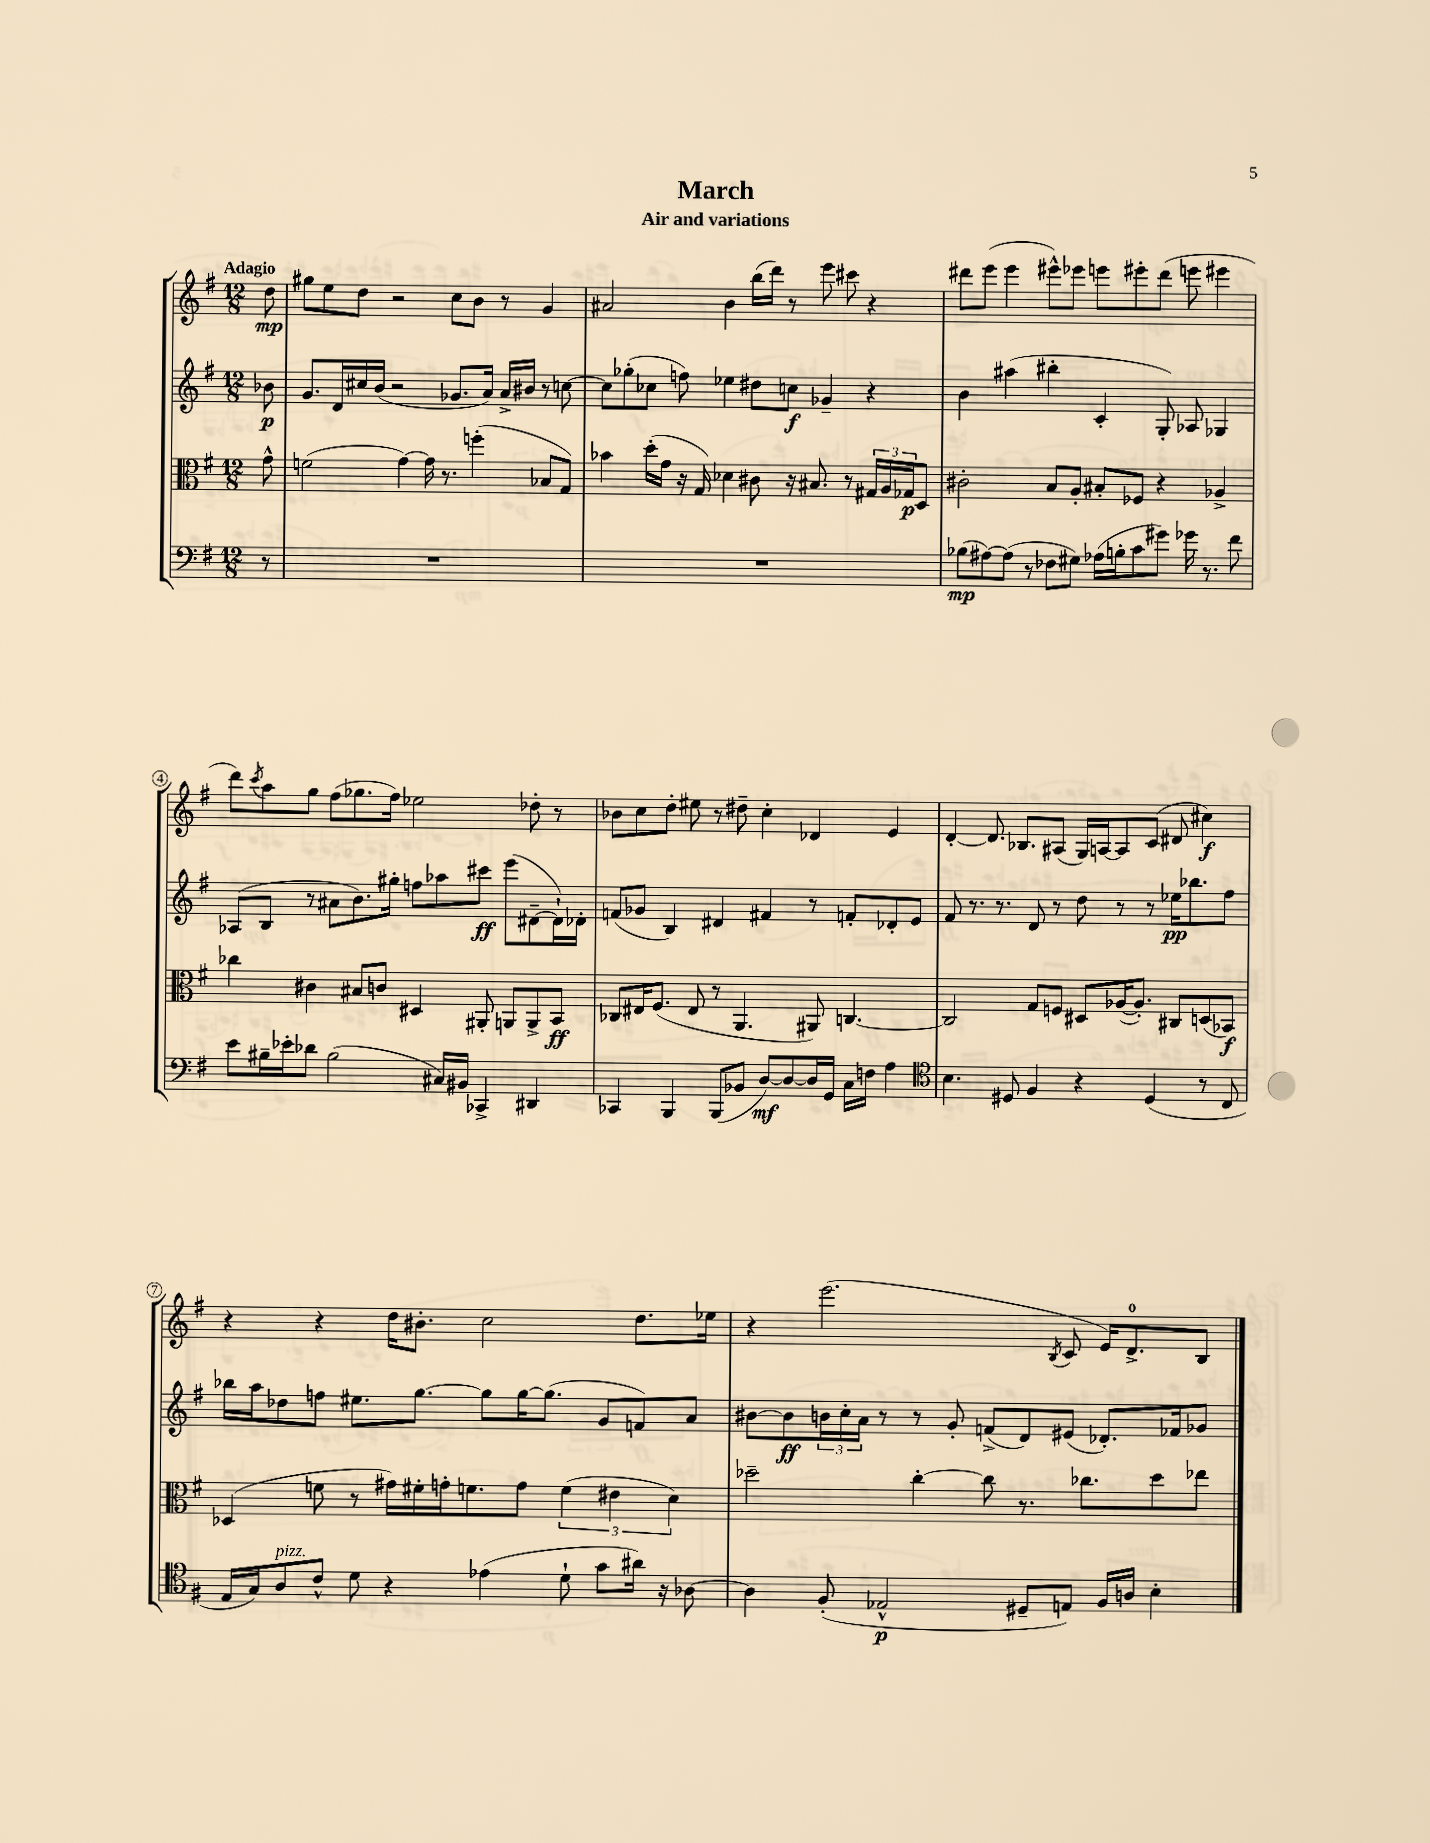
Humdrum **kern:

**kern	**dynam	**kern	**dynam	**kern	**dynam	**kern	**dynam
*part4	*part4	*part3	*part3	*part2	*part2	*part1	*part1
*staff4	*staff4	*staff3	*staff3	*staff2	*staff2	*staff1	*staff1
*clefF4	*	*clefC3	*	*clefG2	*	*clefG2	*
*k[f#]	*	*k[f#]	*	*k[f#]	*	*k[f#]	*
*M12/8	*	*M12/8	*	*M12/8	*	*M12/8	*
=	=	=	=	=	=	=	=
!	!	!	!	!	!	!LO:TX:a:B:t=Adagio	!
8r	.	8g^^\	.	8b-X\	p	8dd\	mp
=1	=1	=1	=1	=1	=1	=1	=1
1.r	.	(2fn\	.	8.g/L	.	8gg#X\L	.
.	.	.	.	.	.	8ee\	.
.	.	.	.	16d/L	.	.	.
.	.	.	.	16cc#X/	.	8dd\J	.
.	.	.	.	(16b/JJ	.	.	.
.	.	.	.	2r	.	2r	.
.	.	[4g\)	.	.	.	.	.
.	.	16g\]	.	.	.	.	.
.	.	8.r	.	.	.	.	.
.	.	.	.	8.g-X/L	.	8cc\L	.
.	.	(4ffn'\	.	.	.	8b\J	.
.	.	.	.	16a/Jk)	.	.	.
.	.	.	.	16a^/LL	.	8r	.
.	.	.	.	16b#X/JJ	.	.	.
.	.	8B-X/L	.	8r	.	4g/	.
.	.	8G/J)	.	[8ccn\	.	.	.
=2	=2	=2	=2	=2	=2	=2	=2
1.r	.	4b-X\	.	8cc\L]	.	2a#X/	.
.	.	.	.	(8gg-X'\	.	.	.
.	.	(16dd'\LL	.	8cc-X\J	.	.	.
.	.	16g\JJ	.	.	.	.	.
.	.	16r	.	8ffn\)	.	.	.
.	.	16G/)	.	.	.	.	.
.	.	4d-X\	.	4ee-X\	.	4b\	.
.	.	8c#X\	.	8dd#X\L	.	(16bb\LL	.
.	.	.	.	.	.	16ddd\JJ)	.
.	.	16r	.	8ccn\J	f	8r	.
.	.	8.B#X/	.	.	.	.	.
.	.	.	.	4g-X~/	.	8eee\	.
.	.	8r	.	.	.	8ccc#X\	.
.	.	24G#X/LL	.	4r	.	4r	.
.	.	24A/	.	.	.	.	.
.	.	24G-X/J	p	.	.	.	.
.	.	8D/J	.	.	.	.	.
=3	=3	=3	=3	=3	=3	=3	=3
(8B-X\L	mp	2c#X'\	.	4b\	.	8ddd#X\L	.
[8A#X\)	.	.	.	.	.	(8eee\J	.
(8A#\J]	.	.	.	(4aa#X\	.	4eee\	.
8r	.	.	.	.	.	.	.
8F-X\L	.	8B/L	.	4bb#X'\	.	8eee#X^^\L)	.
8G#X\J)	.	8A'/J	.	.	.	8eee-X\J	.
(16A-X\LL	.	8B#X'/L	.	4c'/	.	8eeen\L	.
16Bn'\J	.	.	.	.	.	.	.
8c\	.	8F-X/J	.	.	.	8eee#X'\	.
8g#X\J)	.	4r	.	8G'/)	.	(8ddd#\J	.
16g-X\	.	.	.	8A-X/	.	8eeen\	.
8.r	.	.	.	.	.	.	.
.	.	4A-X^/	.	4G-X/	.	4eee#X\	.
8f#\	.	.	.	.	.	.	.
!!LO:LB:g=z
=4	=4	=4	=4	=4	=4	=4	=4
8e\L	.	4cc-X\	.	(8A-X/L	.	8ddd\L)	.
.	.	.	.	.	.	8qccc/	.
16B#X~\L	.	.	.	8B/J	.	8aa\	.
16e-X'\J	.	.	.	.	.	.	.
8d-X\J	.	4c#X\	.	8r	.	8gg\J	.
(2B#\	.	.	.	8a#X\L	.	(8ff#\L	.
.	.	8B#X/L	.	8.b\)	.	8.gg-X\	.
.	.	8cn/J	.	.	.	.	.
.	.	.	.	16gg#X'\Jk	.	16ff#\Jk)	.
.	.	4D#X/	.	8ffn\L	.	2ee-X\	.
16C#X/LL)	.	.	.	8aa-X\	.	.	.
16BB#X/JJ	.	.	.	.	.	.	.
4CC-X^/	.	8AA#X'/	.	8ccc#X\J	ff	.	.
.	.	8AAn/L	.	(8eee\L	.	.	.
4DD#X/	.	8AA^/	.	[8d#X~\	.	8dd-X'\	.
.	.	8BB/J	ff	16d#`\L])	.	8r	.
.	.	.	.	16d-X'\JJ	.	.	.
=5	=5	=5	=5	=5	=5	=5	=5
4CC-X/	.	8C-X/L	.	(8fn/L	.	8b-X\L	.
.	.	16E#X/K	.	8g-X/J	.	8cc\	.
.	.	(8.F#/J	.	.	.	.	.
4BBB/	.	.	.	4B/)	.	8dd'\J	.
.	.	8E#/	.	.	.	8ee#X\	.
(8BBB/L	.	8r	.	4d#X/	.	8r	.
8BB-X/J	.	4.AA/	.	.	.	8dd#X~\	.
[8D/L)	mf	.	.	4f#X/	.	4cc'\	.
8D/_	.	.	.	.	.	.	.
16D/L]	.	8AA#X/)	.	8r	.	4d-X/	.
16GG/JJ	.	.	.	.	.	.	.
16C\LL	.	[4.Cn/	.	8fn'/L	.	.	.
16Fn\JJ	.	.	.	.	.	.	.
4A\	.	.	.	8d-X'/	.	4e/	.
.	.	.	.	8e/J	.	.	.
=6	=6	=6	=6	=6	=6	=6	=6
*clefC4	*	*	*	*	*	*	*
4.B\	.	2C/]	.	8f#/	.	[4d'/	.
.	.	.	.	8.r	.	.	.
.	.	.	.	.	.	8.d/]	.
.	.	.	.	8.r	.	.	.
8D#X/	.	.	.	.	.	.	.
.	.	.	.	.	.	8.B-X/L	.
4F#/	.	8G/L	.	8d/	.	.	.
.	.	8Fn/J	.	8r	.	(8A#X/J	.
4r	.	8D#X/L	.	8dd\	.	16G/LL)	.
.	.	.	.	.	.	[16An/J	.
.	.	([16A-X/K	.	8r	.	8A/]	.
.	.	8.A-'/J])	.	.	.	.	.
(4D#/	.	.	.	8r	.	(8c/J	.
.	.	8C#X/L	.	16ee-X\KL	pp	8d#X/	.
.	.	.	.	8.bb-X\	.	.	.
8r	.	(8Dn/	.	.	.	4cc#X\)	f
8C/	.	8BB-X/J)	f	8ff#\J	.	.	.
!!LO:LB:g=z
=7	=7	=7	=7	=7	=7	=7	=7
16E/LL	.	(4D-X/	.	16bb-X\LL	.	4r	.
16G/J)	.	.	.	16aa\J	.	.	.
!LO:TX:a:i:t=pizz.	!	!	!	!	!	!	!
8A/	.	.	.	8dd-X\	.	.	.
8c^^/J	.	8fn\	.	8ffn\J	.	4r	.
8d\	.	8r	.	8.ee#X\L	.	.	.
4r	.	16g#X\LL)	.	.	.	16dd\KL	.
.	.	16f#X'\	.	[8.gg\J	.	8.b#X'\J	.
.	.	16gn'\J	.	.	.	.	.
.	.	8.fn\	.	.	.	.	.
(4e-X\	.	.	.	8gg\L]	.	2cc\	.
.	.	8g\J	.	[16gg\K	.	.	.
.	.	.	.	(8.gg\J]	.	.	.
8d`\	.	(6f\	.	.	.	.	.
8g\L	.	.	.	8g/L	.	.	.
.	.	6e#X\	.	.	.	.	.
16a#X\Jk)	.	.	.	8fn/)	.	8.dd\L	.
16r	.	.	.	.	.	.	.
.	.	6d\)	.	.	.	.	.
[8A-X\	.	.	.	8a/J	.	.	.
.	.	.	.	.	.	16ee-X\Jk	.
=8	=8	=8	=8	=8	=8	=8	=8
4A-\]	.	2dd-X~\	.	[8b#X\L	.	4r	.
.	.	.	.	8b#\]	ff	.	.
(8F#'/	.	.	.	24bn\L	.	(2.eee\	.
.	.	.	.	24cc'\	.	.	.
.	.	.	.	24a\JJ	.	.	.
2E-X^^/	p	.	.	8r	.	.	.
.	.	[4cc'\	.	8r	.	.	.
.	.	.	.	8g'/	.	.	.
.	.	8cc\]	.	(8fn^/L	.	.	.
8D#X~/L	.	8.r	.	8d/)	.	.	.
.	.	.	.	.	.	8qB/	.
8En/J)	.	.	.	(8e#X/J	.	8c/	.
.	.	8.cc-X\L	.	.	.	.	.
16F#/LL	.	.	.	8.d-X'/L)	.	16e/KL)	.
16An/JJ	.	.	.	.	.	8.d^/	.
4B'\	.	8dd-\	.	.	.	.	.
.	.	.	.	16f-X/k	.	.	.
.	.	8ee-X\J	.	8g-X/J	.	8B/J	.
==	==	==	==	==	==	==	==
*-	*-	*-	*-	*-	*-	*-	*-
